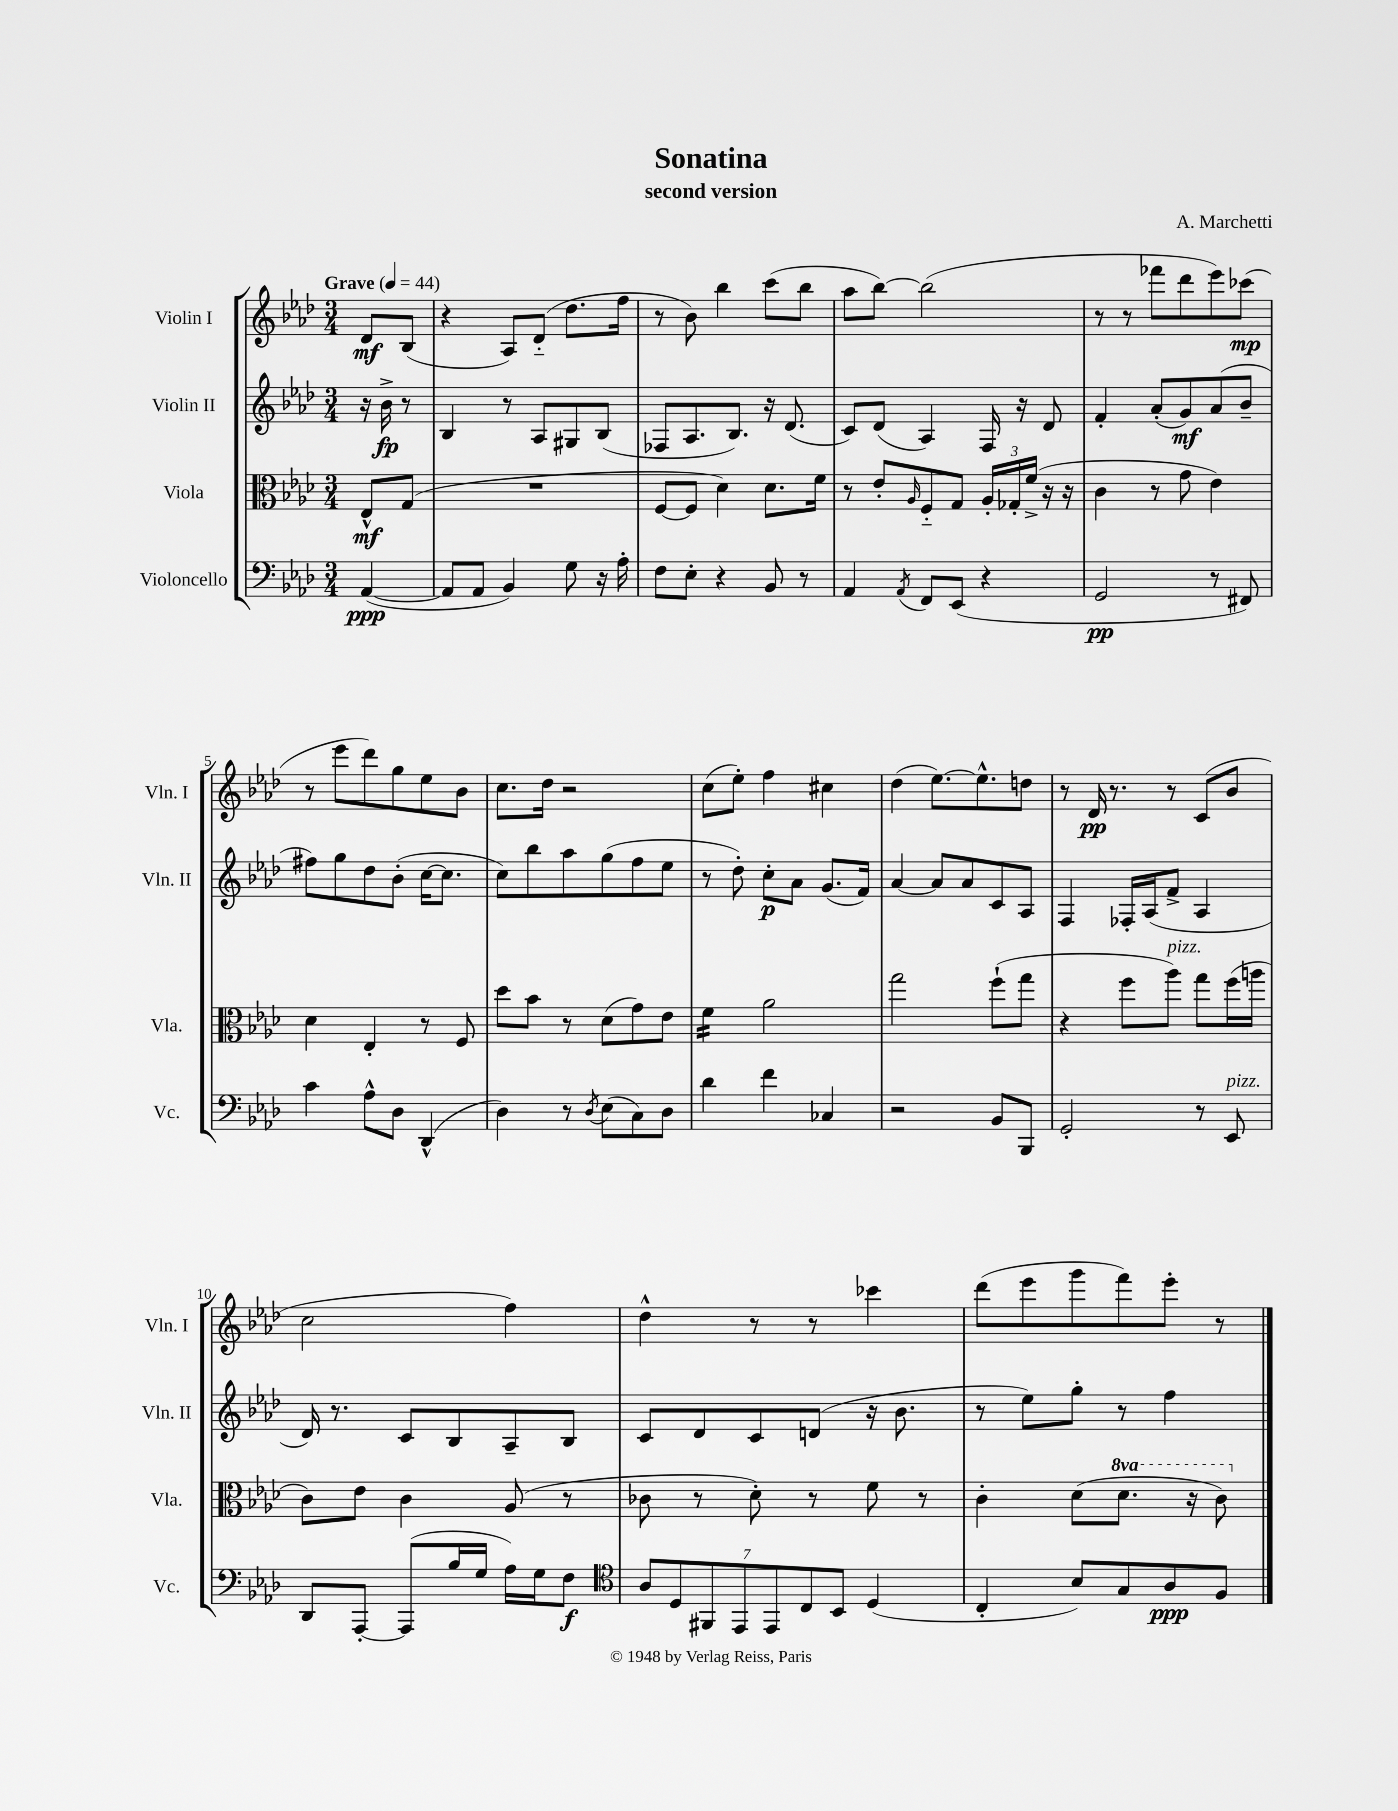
\header { title = "Sonatina" composer = "A. Marchetti" subtitle = "second version" }
<<
\new StaffGroup <<
\new Staff = "s0" \with { instrumentName = "Violin I" shortInstrumentName = "Vln. I" } {
    \clef treble \key aes \major \numericTimeSignature \time 3/4 \partial 4 \tempo "Grave" 4 = 44
    des'8\mf bes8( |
    r4 aes8) des'8-_( des''8. f''16 |
    r8 bes'8) bes''4 c'''8( bes''8 |
    aes''8 bes''8~) bes''2( |
    r8 r8 fes'''8 des'''8 ees'''8) ces'''8\mp( |
    r8 ees'''8 des'''8) g''8 ees''8 bes'8 |
    c''8. des''16 r2 |
    c''8( ees''8-.) f''4 cis''4 |
    des''4( ees''8.~) ees''8.-^ d''8 |
    r8 des'16\pp r8. r8 c'8( bes'8 |
    c''2 f''4) |
    des''4-^ r8 r8 ces'''4 |
    des'''8( ees'''8 g'''8 f'''8) ees'''8-. r8 \bar "|." |
}
\new Staff = "s1" \with { instrumentName = "Violin II" shortInstrumentName = "Vln. II" } {
    \clef treble \key aes \major \numericTimeSignature \time 3/4 \partial 4
    r16 bes'16->\fp r8 |
    bes4 r8 aes8 gis8 bes8( |
    fes8 aes8. bes8.) r16 des'8.( |
    c'8) des'8( aes4) f16 r16 des'8 |
    f'4-. aes'8-.( g'8\mf) aes'8( bes'8-- |
    fis''8) g''8 des''8 bes'8-.( c''16~ c''8. |
    c''8) bes''8 aes''8 g''8( f''8 ees''8 |
    r8 des''8-.) c''8-.\p aes'8 g'8.( f'16) |
    aes'4~ aes'8 aes'8 c'8 aes8 |
    f4 fes16-. aes16( f'8-> aes4 |
    des'16) r8. c'8 bes8 aes8-- bes8 |
    c'8 des'8 c'8 d'8( r16 bes'8. |
    r8 ees''8) g''8-. r8 f''4 \bar "|." |
}
\new Staff = "s2" \with { instrumentName = "Viola" shortInstrumentName = "Vla." } {
    \clef alto \key aes \major \numericTimeSignature \time 3/4 \set Staff.ottavationMarkups = #ottavation-simple-ordinals \partial 4
    ees8-^\mf g8( |
    R2. |
    f8~ f8 des'4) des'8. f'16 |
    r8 ees'8-. \grace { aes16 } f8-_ g8 \tuplet 3/2 { aes16-. ges16-. f'16->( } r16 r16 |
    c'4 r8 g'8 ees'4) |
    des'4 ees4-. r8 f8 |
    des''8 bes'8 r8 des'8( g'8) ees'8 |
    f'4:16 aes'2 |
    g''2 f''8-!( g''8 |
    r4 f''8 aes''8^\markup { \italic "pizz." }) g''8 f''16( a''16 |
    c'8) ees'8 c'4 aes8( r8 |
    ces'8 r8 des'8-.) r8 f'8 r8 |
    c'4-. des'8( \ottava #1 des''8. r16 c''8) \ottava #0 \bar "|." |
}
\new Staff = "s3" \with { instrumentName = "Violoncello" shortInstrumentName = "Vc." } {
    \clef bass \key aes \major \numericTimeSignature \time 3/4 \partial 4
    aes,4~\ppp( |
    aes,8 aes,8 bes,4) g8 r16 aes16-. |
    f8 ees8-. r4 bes,8 r8 |
    aes,4 \acciaccatura { aes,8 } f,8 ees,8( r4 |
    g,2\pp r8 fis,8) |
    c'4 aes8-^ des8 des,4-^( |
    des4) r8 \acciaccatura { des8 } ees8( c8) des8 |
    des'4 f'4 ces4 |
    r2 bes,8 bes,,8 |
    g,2-. r8 ees,8^\markup { \italic "pizz." } |
    des,8 aes,,8~-. aes,,8( bes16 g16 aes16) g16 f8\f |
    \clef tenor \tuplet 7/4 { aes8 des8 fis,8 ees,8 ees,8 c8 bes,8 } des4( |
    c4-. bes8) g8 aes8\ppp f8 \bar "|." |
}
>>
>>
